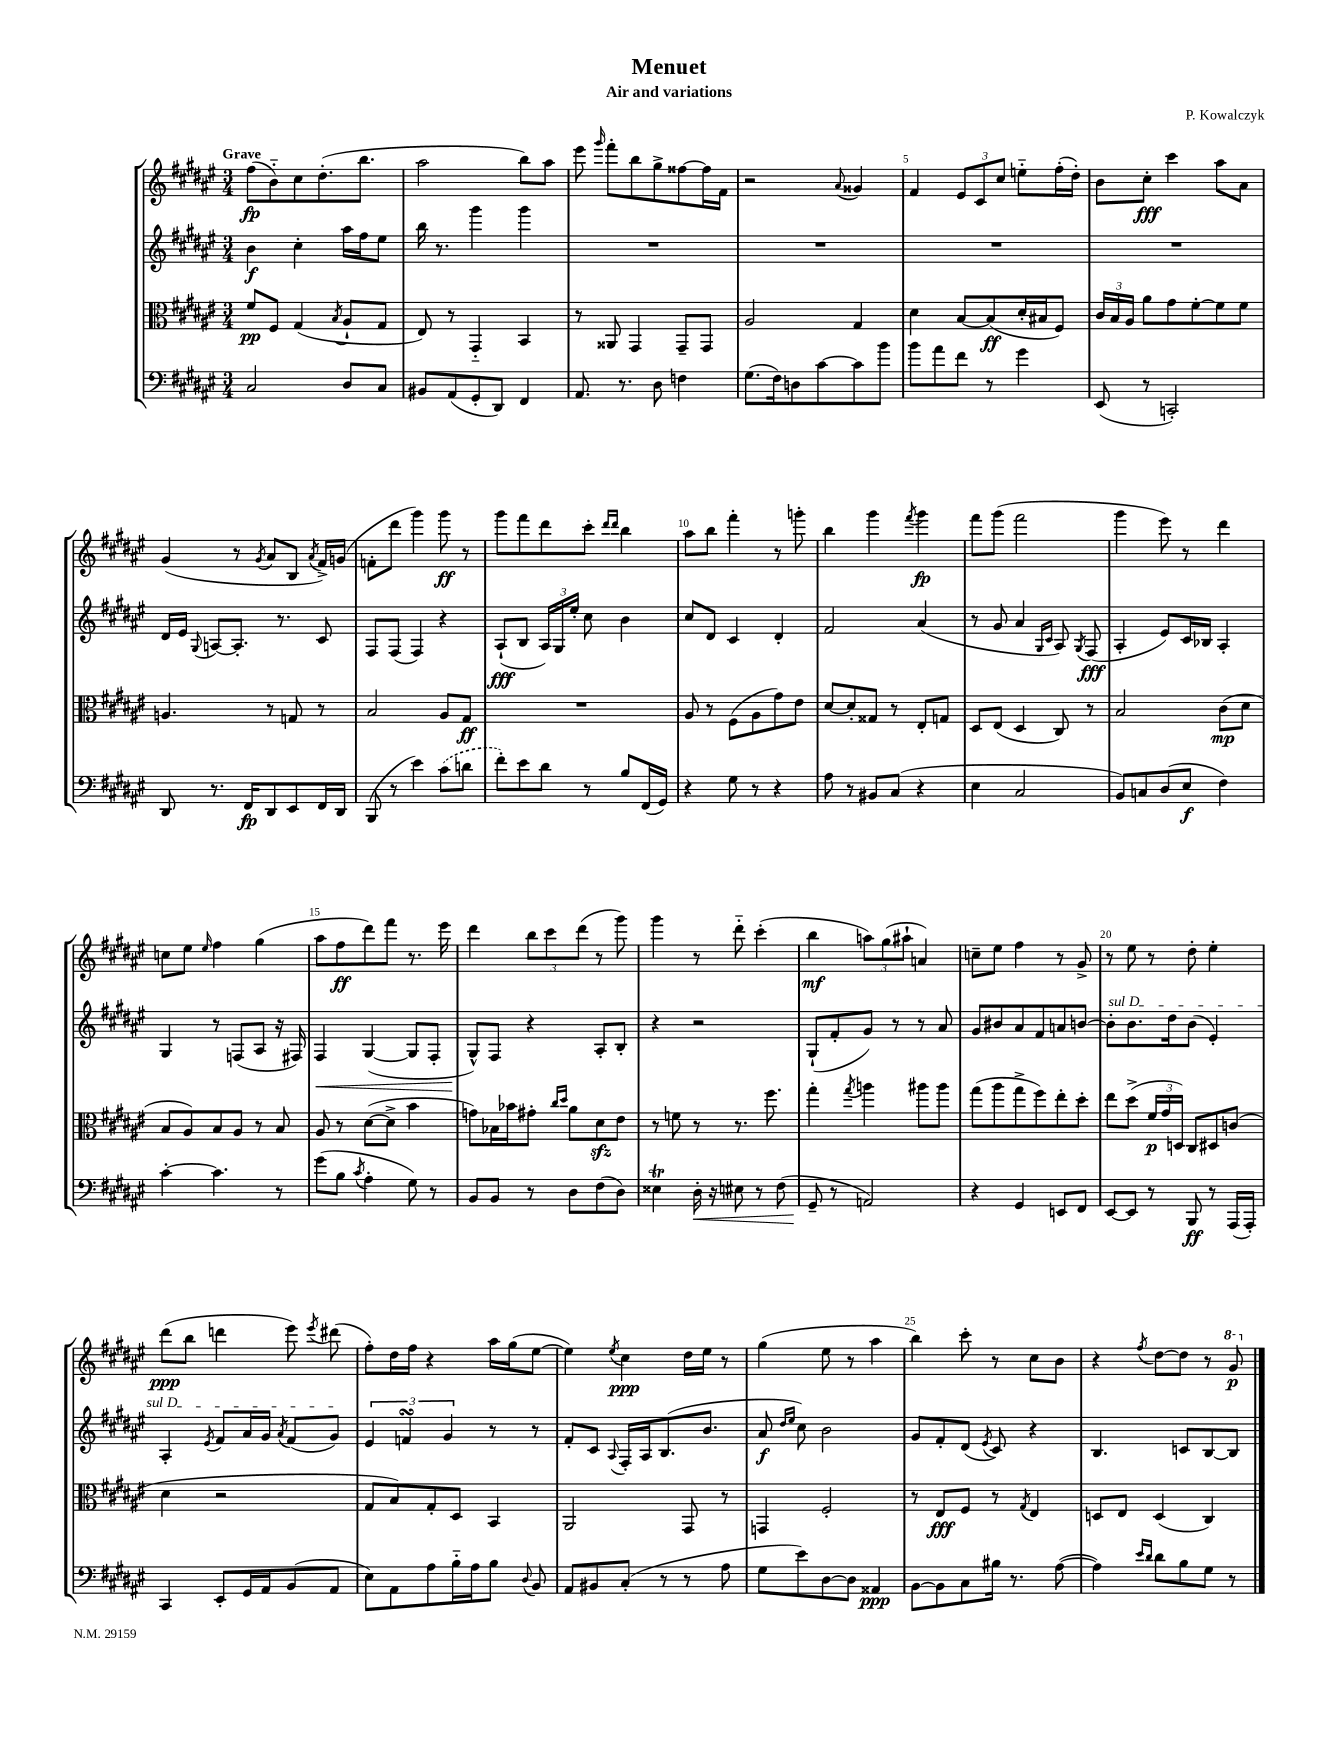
\header { title = "Menuet" composer = "P. Kowalczyk" subtitle = "Air and variations" }
<<
\new StaffGroup <<
\new Staff = "s0" {
    \clef treble \key fis \major \numericTimeSignature \time 3/4 \tempo "Grave"
    \autoBeamOff fis''8[\fp( b'8-_) cis''8 dis''8.-.( b''8.] |
    ais''2 b''8[) ais''8] |
    eis'''8 \grace { gis'''16 } fis'''8[-. b''8 gis''8-> fisis''8~ fisis''16 fis'16] |
    r2 \appoggiatura { ais'8 } gisis'4 |
    fis'4 \tuplet 3/2 { eis'8[ cis'8 cis''8] } e''8[-_ fis''16-.( dis''16]-.) |
    b'8[ cis''8]-.\fff cis'''4 ais''8[ ais'8] |
    gis'4( r8 \acciaccatura { gis'8 } ais'8[ b8] \acciaccatura { ais'8 } fis'16[->) g'16]( |
    f'8[-. dis'''8] gis'''4) gis'''8\ff r8 |
    gis'''8[ fis'''8 dis'''8 cis'''8]-. \grace { dis'''16[ dis'''16] } b''4 |
    ais''8[ b''8] fis'''4-. r8 g'''8-. |
    b''4 gis'''4 \acciaccatura { fis'''8 } gis'''4\fp |
    fis'''8[ gis'''8]( fis'''2 |
    gis'''4 eis'''8) r8 dis'''4 |
    c''8[ eis''8] \grace { eis''16 } fis''4 gis''4( |
    ais''8[ fis''8\ff dis'''8) fis'''8] r8. eis'''16 |
    dis'''4 \tuplet 3/2 { b''8[ cis'''8 dis'''8]( } r8 gis'''8) |
    gis'''4 r8 dis'''8-_ cis'''4-.( |
    b''4\mf \tuplet 3/2 { a''8[) gis''8( ais''8]-! } a'4) |
    c''8[-- eis''8] fis''4 r8 gis'8-> |
    r8 eis''8 r8 dis''8-. eis''4-. |
    dis'''8[\ppp( b''8] d'''4 eis'''8) \acciaccatura { eis'''8 } dis'''8( |
    fis''8[-.) dis''16 fis''16] r4 ais''16[ gis''16( eis''8]~ |
    eis''4) \acciaccatura { eis''8 } cis''4\ppp dis''16[ eis''16] r8 |
    gis''4( eis''8 r8 ais''4 |
    b''4) cis'''8-. r8 cis''8[ b'8] |
    r4 \acciaccatura { fis''8 } dis''8[~ dis''8] r8 \ottava #1 gis''8\p \ottava #0 \bar "|." |
}
\new Staff = "s1" {
    \clef treble \key fis \major \numericTimeSignature \time 3/4
    \autoBeamOff b'4\f cis''4-. ais''16[ fis''16 eis''8] |
    b''16 r8. gis'''4 gis'''4 |
    R2. |
    R2. |
    R2. |
    R2. |
    dis'16[ eis'16] \appoggiatura { gis8 } a8[~ a8.]-. r8. cis'8 |
    fis8[ fis8]( fis4) r4 |
    ais8[-!\fff( b8] \tuplet 3/2 { ais16[) gis16 eis''16]-. } cis''8 b'4 |
    cis''8[ dis'8] cis'4 dis'4-. |
    fis'2 ais'4( |
    r8 gis'8 ais'4 \grace { gis16[ cis'16] } ais8) \acciaccatura { gis8 } fis8\fff( |
    ais4-. eis'8[) cis'16 bes16] ais4-. |
    gis4 r8 f8[( ais8] r16 fis16) |
    fis4\< gis4~( gis8[ fis8]-. |
    gis8[-^\!) fis8] r4 ais8[-. b8]-. |
    r4 r2 |
    gis8[-!( fis'8-. gis'8]) r8 r8 ais'8 |
    gis'8[ bis'8 ais'8 fis'8 a'8 b'8]~ |
    \once \override TextSpanner.bound-details.left.text = \markup { \italic "sul D" } b'8[-.\startTextSpan b'8. dis''16 b'8]( eis'4-.) |
    ais4-. \acciaccatura { eis'8 } fis'8[ ais'16 gis'16] \acciaccatura { ais'8 } fis'8[( gis'8]\stopTextSpan) |
    \tuplet 3/2 { eis'4 f'4\turn gis'4 } r8 r8 |
    fis'8[-. cis'8] \appoggiatura { ais8 } fis16[-. ais16 b8.( b'8.] |
    ais'8\f \grace { dis''16[ eis''16] } cis''8) b'2 |
    gis'8[ fis'8-. dis'8]( \acciaccatura { eis'8 } cis'8) r4 |
    b4. c'8[ b8~ b8] \bar "|." |
}
\new Staff = "s2" {
    \clef alto \key fis \major \numericTimeSignature \time 3/4
    \autoBeamOff fis'8[\pp fis8] gis4( \acciaccatura { b8 } ais8[-! gis8] |
    eis8) r8 gis,4-_ b,4 |
    r8 aisis,8 gis,4 gis,8[-- gis,8] |
    ais2 gis4 |
    dis'4 b8[~ b8\ff( dis'16-. bis16 fis8]) |
    \tuplet 3/2 { cis'16[ b16 ais16] } ais'8[ gis'8 fis'8~-. fis'8 fis'8] |
    a4. r8 g8 r8 |
    b2 ais8[ gis8]\ff |
    R2. |
    ais8 r8 fis8[( ais8 gis'8) eis'8] |
    dis'8[~ dis'8-. gisis8] r8 eis8[-. g8] |
    dis8[ eis8]( dis4 cis8) r8 |
    b2 cis'8[\mp( dis'8] |
    b8[ ais8) b8 ais8] r8 b8 |
    ais8 r8 dis'8[~( dis'8]-> b'4 |
    g'8[) bes16 bes'16 gis'8]-. \grace { cis''16[ dis''16] } ais'8[ dis'8\sfz eis'8] |
    r8 f'8 r8 r8. fis''8. |
    gis''4-. \acciaccatura { gis''8 } a''4 ais''8[ ais''8] |
    gis''8[( ais''8 gis''8-> fis''8) eis''8-. dis''8]-. |
    eis''8[ dis''8]->( \tuplet 3/2 { fis'16[\p gis'16 d16]) } cis8[ dis8 c'8]( |
    dis'4 r2 |
    gis8[ b8) gis8-. dis8] b,4 |
    ais,2 gis,8 r8 |
    g,4 fis2-. |
    r8 eis8[\fff fis8] r8 \acciaccatura { gis8 } eis4 |
    d8[ eis8] d4( cis4) \bar "|." |
}
\new Staff = "s3" {
    \clef bass \key fis \major \numericTimeSignature \time 3/4
    \autoBeamOff cis2 dis8[ cis8] |
    bis,8[ ais,8( gis,8-. dis,8]) fis,4 |
    ais,8. r8. dis8 f4 |
    gis8.[( fis16) d8 cis'8~ cis'8 b'8] |
    b'8[ ais'8 fis'8] r8 gis'4 |
    eis,8( r8 c,2-.) |
    dis,8 r8. fis,16[\fp dis,8 eis,8 fis,16 dis,16] |
    b,,8( r8 eis'4) \once \slurDashed cis'8[( d'8] |
    fis'8[-.) eis'8 dis'8] r8 b8[ fis,16( gis,16]) |
    r4 gis8 r8 r4 |
    ais8 r8 bis,8[ cis8]( r4 |
    eis4 cis2 |
    b,8[) c8 dis8( eis8]\f fis4) |
    cis'4~-. cis'4. r8 |
    gis'8[( b8] \acciaccatura { cis'8 } ais4-. gis8) r8 |
    b,8[ b,8] r8 dis8[ fis8( dis8]) |
    eisis4\trill dis16-.\< r16 eis8 r8 fis8( |
    gis,8--\! r8 a,2) |
    r4 gis,4 e,8[ fis,8] |
    eis,8[~ eis,8] r8 b,,8\ff r8 ais,,16[( ais,,16]-.) |
    cis,4 eis,8[-. gis,16 ais,16 b,8( ais,8] |
    eis8[) ais,8 ais8 b16-_ ais16 b8] \appoggiatura { dis8 } b,8 |
    ais,8[ bis,8 cis8]-.( r8 r8 ais8 |
    gis8[ eis'8) dis8~ dis8] aisis,4\ppp |
    b,8[~ b,8 cis8 bis16] r8. ais8~( |
    ais4) \grace { eis'16[ dis'16] } dis'8[ b8 gis8] r8 \bar "|." |
}
>>
>>
\layout { \context { \Score \override BarNumber.break-visibility = ##(#f #t #t) barNumberVisibility = #(every-nth-bar-number-visible 5) } }
